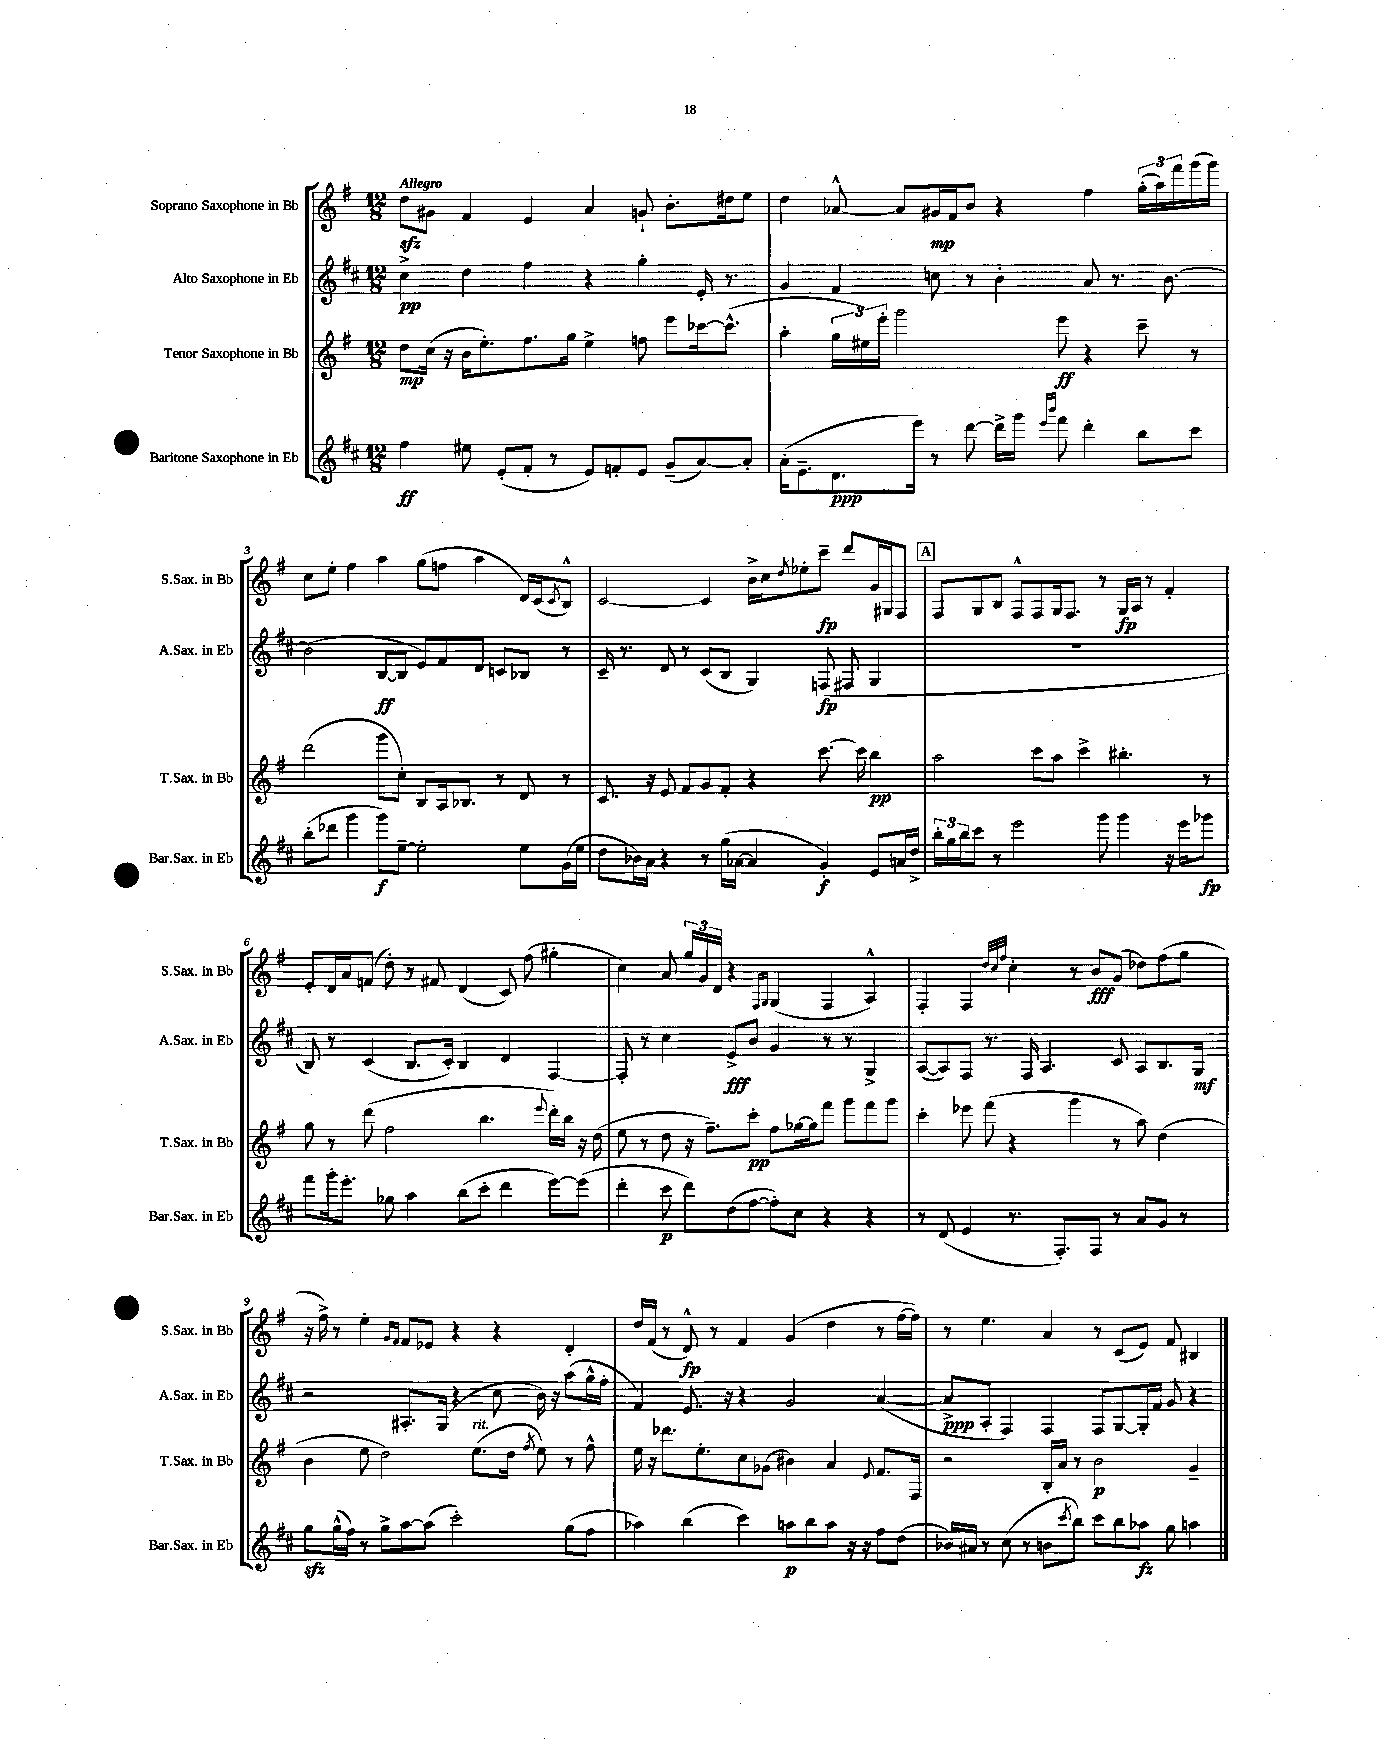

**kern	**dynam	**kern	**dynam	**kern	**dynam	**kern	**dynam
*part4	*part4	*part3	*part3	*part2	*part2	*part1	*part1
*staff4	*staff4	*staff3	*staff3	*staff2	*staff2	*staff1	*staff1
*I"Baritone Saxophone in Eb	*	*I"Tenor Saxophone in Bb	*	*I"Alto Saxophone in Eb	*	*I"Soprano Saxophone in Bb	*
*I'Bar.Sax. in Eb	*	*I'T.Sax. in Bb	*	*I'A.Sax. in Eb	*	*I'S.Sax. in Bb	*
*clefG2	*	*clefG2	*	*clefG2	*	*clefG2	*
*k[f#c#]	*	*k[f#]	*	*k[f#c#]	*	*k[f#]	*
*M12/8	*	*M12/8	*	*M12/8	*	*M12/8	*
=1	=1	=1	=1	=1	=1	=1	=1
!	!	!	!	!	!	!LO:TX:a:B:t=Allegro	!
4ff#\	ff	8dd\L	mp	4cc#^\	pp	8ddzz\L	.
.	.	(16cc\Jk	.	.	.	8g#X\J	.
.	.	16r	.	.	.	.	.
8ee#X\	.	16b\KL	.	4dd\	.	4f#/	.
.	.	8.ee'\)	.	.	.	.	.
(8e'/L	.	.	.	.	.	.	.
8f#'/J	.	8.ff#\	.	4ff#\	.	4e/	.
8r	.	.	.	.	.	.	.
.	.	16gg\Jk	.	.	.	.	.
8e/L)	.	4ee^\	.	4r	.	4a/	.
8fn'/	.	.	.	.	.	.	.
8e/J	.	8ffn\	.	4gg'\	.	8gn`/	.
(8g~/L	.	8eee\L	.	.	.	8.b'\L	.
[8a/)	.	[16ccc-X\k	.	16e'/	.	.	.
.	.	(8.ccc-^^\J]	.	8.r	.	16dd#X\k	.
8a'/J]	.	.	.	.	.	8ee\J	.
=2	=2	=2	=2	=2	=2	=2	=2
(16a'\KL	.	4aa'\	.	4g/	.	4dd\	.
8.e~\	.	.	.	.	.	.	.
8.d\	ppp	24gg\LL	.	4f#/	.	[8a-X^^/	.
.	.	24ee#X\)	.	.	.	.	.
.	.	24eee'\JJ	.	.	.	.	.
.	.	2ggg\	.	.	.	8a-/L]	.
16eee\Jk)	.	.	.	.	.	.	.
8r	.	.	.	8ccn\	.	16g#X/L	mp
.	.	.	.	.	.	16f#/J	.
[8ddd\	.	.	.	8r	.	8b/J	.
16ddd^\LL]	.	.	.	4b'\	.	4r	.
16ggg\JJ	.	.	.	.	.	.	.
16qqeee/LL	.	.	.	.	.	.	.
16qqbbb/JJ	.	.	.	.	.	.	.
8fff#\	.	8eee\	ff	.	.	.	.
4ddd'\	.	4r	.	8a/	.	4ff#\	.
.	.	.	.	8.r	.	.	.
8bb\L	.	8ccc~\	.	.	.	(24gg'\LL	.
.	.	.	.	.	.	24aa\)	.
.	.	.	.	[8.b\	.	.	.
.	.	.	.	.	.	24fff#\	.
8ccc#\J	.	8r	.	.	.	(16ggg\	.
.	.	.	.	.	.	16ggg\JJ)	.
!!LO:LB:g=z
=3	=3	=3	=3	=3	=3	=3	=3
(8bb'\L	.	(2ddd\	.	(2b\]	.	8cc\L	.
8ddd-X\J	.	.	.	.	.	8ee'\J	.
4ggg\	.	.	.	.	.	4ff#\	.
8ggg\L)	f	8ggg\L	.	[8B/L	ff	4aa\	.
[8ee~\J	.	8cc'\J)	.	8B/J]	.	.	.
2ee'\]	.	8B/L	.	8e/L)	.	(8gg\L	.
.	.	16A/k	.	8f#/	.	8ffn\J	.
.	.	8.B-X/J	.	.	.	.	.
.	.	.	.	8d/J	.	4aa\	.
.	.	8r	.	8cn/L	.	.	.
8ee\L	.	8d/	.	8B-X/J	.	16d/LL)	.
.	.	.	.	.	.	(16c/J	.
.	.	.	.	.	.	8qc/	.
(16g\L	.	8r	.	8r	.	8B^^/J)	.
16ee\JJ	.	.	.	.	.	.	.
=4	=4	=4	=4	=4	=4	=4	=4
8dd\L	.	8.c/	.	16c#~/	.	[2c/	.
.	.	.	.	8.r	.	.	.
16b-X\L)	.	.	.	.	.	.	.
16a\JJ	.	16r	.	.	.	.	.
4r	.	8e/	.	8d/	.	.	.
.	.	8f#/L	.	8r	.	.	.
8r	.	8g/	.	(8c#/L	.	4c/]	.
(16gg\LL	.	8f#'/J	.	8B/J	.	.	.
[16a-X\JJ	.	.	.	.	.	.	.
4a-/]	.	4r	.	4G/)	.	16b^\LL	.
.	.	.	.	.	.	16cc\J	.
.	.	.	.	.	.	8qdd/	.
.	.	.	.	.	.	8ee-X'\	.
4g'/)	f	[8.ccc\	.	(8Fn/	fp	8ccc~\J	fp
.	.	.	.	8F#X/	.	8ddd/L	.
.	.	16ccc\]	.	.	.	.	.
8e/L	.	4bb\	pp	4G/	.	16g/L	.
.	.	.	.	.	.	16G#X/J	.
16an/L	.	.	.	.	.	8F#/J	.
16dd^/JJ	.	.	.	.	.	.	.
!!LO:REH:place=s1:t=A
=5	=5	=5	=5	=5	=5	=5	=5
24bb'\LL	.	2aa\	.	1.r	.	8F#/L	.
24gg\	.	.	.	.	.	.	.
24bb\J	.	.	.	.	.	.	.
8ccc#\J	.	.	.	.	.	8G/	.
8r	.	.	.	.	.	8B/J	.
2eee\	.	.	.	.	.	8F#^^/L	.
.	.	8ccc\L	.	.	.	8F#/	.
.	.	8aa\J	.	.	.	16G/k	.
.	.	.	.	.	.	8.F#/J	.
.	.	4ccc^\	.	.	.	.	.
8ggg\	.	.	.	.	.	8r	.
4ggg\	.	4.bb#X'\	.	.	.	16G/LL	fp
.	.	.	.	.	.	16A/JJ	.
.	.	.	.	.	.	8r	.
16r	.	.	.	.	.	4f#'/	.
16eee\KL	.	.	.	.	.	.	.
8ggg-X\J	fp	8r	.	.	.	.	.
!!LO:LB:g=z
=6	=6	=6	=6	=6	=6	=6	=6
8fff#\L	.	8gg\	.	8B/)	.	8e'/L	.
16ggg'\k	.	8r	.	8r	.	16d/L	.
8.eee'\J	.	.	.	.	.	16a/J	.
.	.	(8ddd\	.	(4c#/	.	(8fn/J	.
8gg-X\	.	2ff#\	.	.	.	8dd'\)	.
4aa\	.	.	.	8.B/L	.	8r	.
.	.	.	.	.	.	8f#X/	.
.	.	.	.	16c#'/Jk)	.	.	.
(8bb\L	.	.	.	4B/	.	(4d/	.
8ccc#'\J	.	4.bb\	.	.	.	.	.
4ddd\	.	.	.	4d/	.	8c/)	.
.	.	.	.	.	.	(8ff#\	.
.	.	8qqeee/	.	.	.	.	.
[8eee\L)	.	16ddd'\LL)	.	[4F#/	.	4gg#X'\	.
.	.	16bb\JJ	.	.	.	.	.
(8eee\J]	.	16r	.	.	.	.	.
.	.	(16dd\	.	.	.	.	.
=7	=7	=7	=7	=7	=7	=7	=7
4ddd'\	.	8ee\	.	8F#'/]	.	4cc\)	.
.	.	8r	.	8r	.	.	.
8ccc#\	p	8dd\	.	4cc#\	.	8a/	.
8ddd\L)	.	16r	.	.	.	24gg/LL	.
.	.	.	.	.	.	24g/	.
.	.	8.ff#~\L)	.	.	.	.	.
.	.	.	.	.	.	24d/JJ	.
(8dd\	.	.	.	8e^/L	fff	4r	.
[8ff#\J	.	8ccc'\J	pp	8b/J	.	.	.
.	.	.	.	.	.	16qqF#/LL	.
.	.	.	.	.	.	16qqG/JJ	.
8ff#'\L])	.	8ff#\L	.	4g/	.	(4G/	.
8cc#\J	.	[16gg-X\L	.	.	.	.	.
.	.	16gg-\J]	.	.	.	.	.
4r	.	8fff#\J	.	8r	.	4F#/	.
.	.	8ggg\L	.	8r	.	.	.
4r	.	8fff#\	.	4G^/	.	4A^^/)	.
.	.	8ggg\J	.	.	.	.	.
=8	=8	=8	=8	=8	=8	=8	=8
8r	.	4ccc'\	.	([8A/L	.	4F#'/	.
(8d/	.	.	.	8A/])	.	.	.
4e/	.	8eee-X\	.	8F#/J	.	4F#/	.
.	.	(8fff#\	.	8.r	.	.	.
.	.	.	.	.	.	32qqdd/LLL	.
.	.	.	.	.	.	32qqcc/	.
.	.	.	.	.	.	32qqff#/JJJ	.
8.r	.	4r	.	.	.	4cc'\	.
.	.	.	.	16F#/	.	.	.
.	.	.	.	4.A/	.	.	.
8.F#'/L)	.	.	.	.	.	.	.
.	.	4ggg\	.	.	.	8r	.
8F#/J	.	.	.	.	.	8b/L	fff
8r	.	8r	.	8c#/	.	(8g/J	.
8a/L	.	8aa\)	.	8A/L	.	8dd-X\L)	.
8g/J	.	(4dd\	.	8.B/	.	(8ff#\	.
8r	.	.	.	.	.	8gg\J	.
.	.	.	.	16G/Jk	mf	.	.
!!LO:LB:g=z
=9	=9	=9	=9	=9	=9	=9	=9
8ggzz\L	.	4b\	.	2r	.	16r	.
.	.	.	.	.	.	16ff#^\)	.
(16gg^^\L	.	.	.	.	.	8r	.
16ff#\JJ)	.	.	.	.	.	.	.
8r	.	8ee\	.	.	.	4ee'\	.
8gg^\L	.	2dd\)	.	.	.	.	.
.	.	.	.	.	.	16qqg/LL	.
.	.	.	.	.	.	16qqf#/JJ	.
[8aa\	.	.	.	8.A#X'/L	.	8f#/L	.
(8aa\J]	.	.	.	.	.	8e-X/J	.
.	.	.	.	(16G/Jk	.	.	.
2ccc#'\)	.	.	.	4r	.	4r	.
!	!	!LO:TX:a:i:t=rit.	!	!	!	!	!
.	.	(8.ee\L	.	.	.	.	.
.	.	.	.	8cc#\	.	4r	.
.	.	16dd\Jk	.	.	.	.	.
.	.	8qff#/	.	.	.	.	.
.	.	8ee\)	.	16b\)	.	.	.
.	.	.	.	16r	.	.	.
(8gg\L	.	8r	.	(8aa\L	.	4d'/	.
8ff#\J	.	8ff#^^\	.	16gg^^\L	.	.	.
.	.	.	.	16ff#'\JJ	.	.	.
=10	=10	=10	=10	=10	=10	=10	=10
4aa-X\)	.	16ee\	.	4f#/)	.	16dd/LL	.
.	.	16r	.	.	.	(16f#/JJ	.
.	.	8.ddd-X\L	.	.	.	8r	.
(4bb\	.	.	.	8.e/	.	8d^^/)	fp
.	.	8.ee'\	.	.	.	.	.
.	.	.	.	.	.	8r	.
.	.	.	.	16r	.	.	.
4ccc#\)	.	8cc\	.	4r	.	4f#/	.
.	.	(8g-X\J	.	.	.	.	.
8aan\L	p	4b#X\)	.	2g/	.	(4g/	.
8bb\	.	.	.	.	.	.	.
8aa\J	.	4a/	.	.	.	4dd\	.
16r	.	.	.	.	.	.	.
16r	.	.	.	.	.	.	.
.	.	8qqe/	.	.	.	.	.
8ff#\L	.	8.f#/L	.	([4a/	.	8r	.
(8dd\J	.	.	.	.	.	[16ff#\LL	.
.	.	16F#/Jk	.	.	.	16ff#\JJ])	.
=11	=11	=11	=11	=11	=11	=11	=11
16b-X/LL)	.	2r	.	8a^/L]	ppp	8r	.
16a#X/JJ	.	.	.	.	.	.	.
8r	.	.	.	8A'/J	.	4.ee\	.
(8cc#\	.	.	.	4F#/)	.	.	.
8r	.	.	.	.	.	.	.
8bn\L	.	16B'/LL	.	4F#/	.	4a/	.
.	.	16a/JJ	.	.	.	.	.
8qccc#/	.	.	.	.	.	.	.
8bb\J)	.	8r	.	.	.	.	.
8ccc#\L	.	2b\	p	8F#/L	.	8r	.
8bb\	.	.	.	[8G/	.	(8c/L	.
8aa-X\J	fz	.	.	16G'/L]	.	8e/J)	.
.	.	.	.	16f#/JJ	.	.	.
8gg\	.	.	.	8g/	.	8f#/	.
4aan\	.	4g~/	.	4r	.	4B#X/	.
==	==	==	==	==	==	==	==
*-	*-	*-	*-	*-	*-	*-	*-
